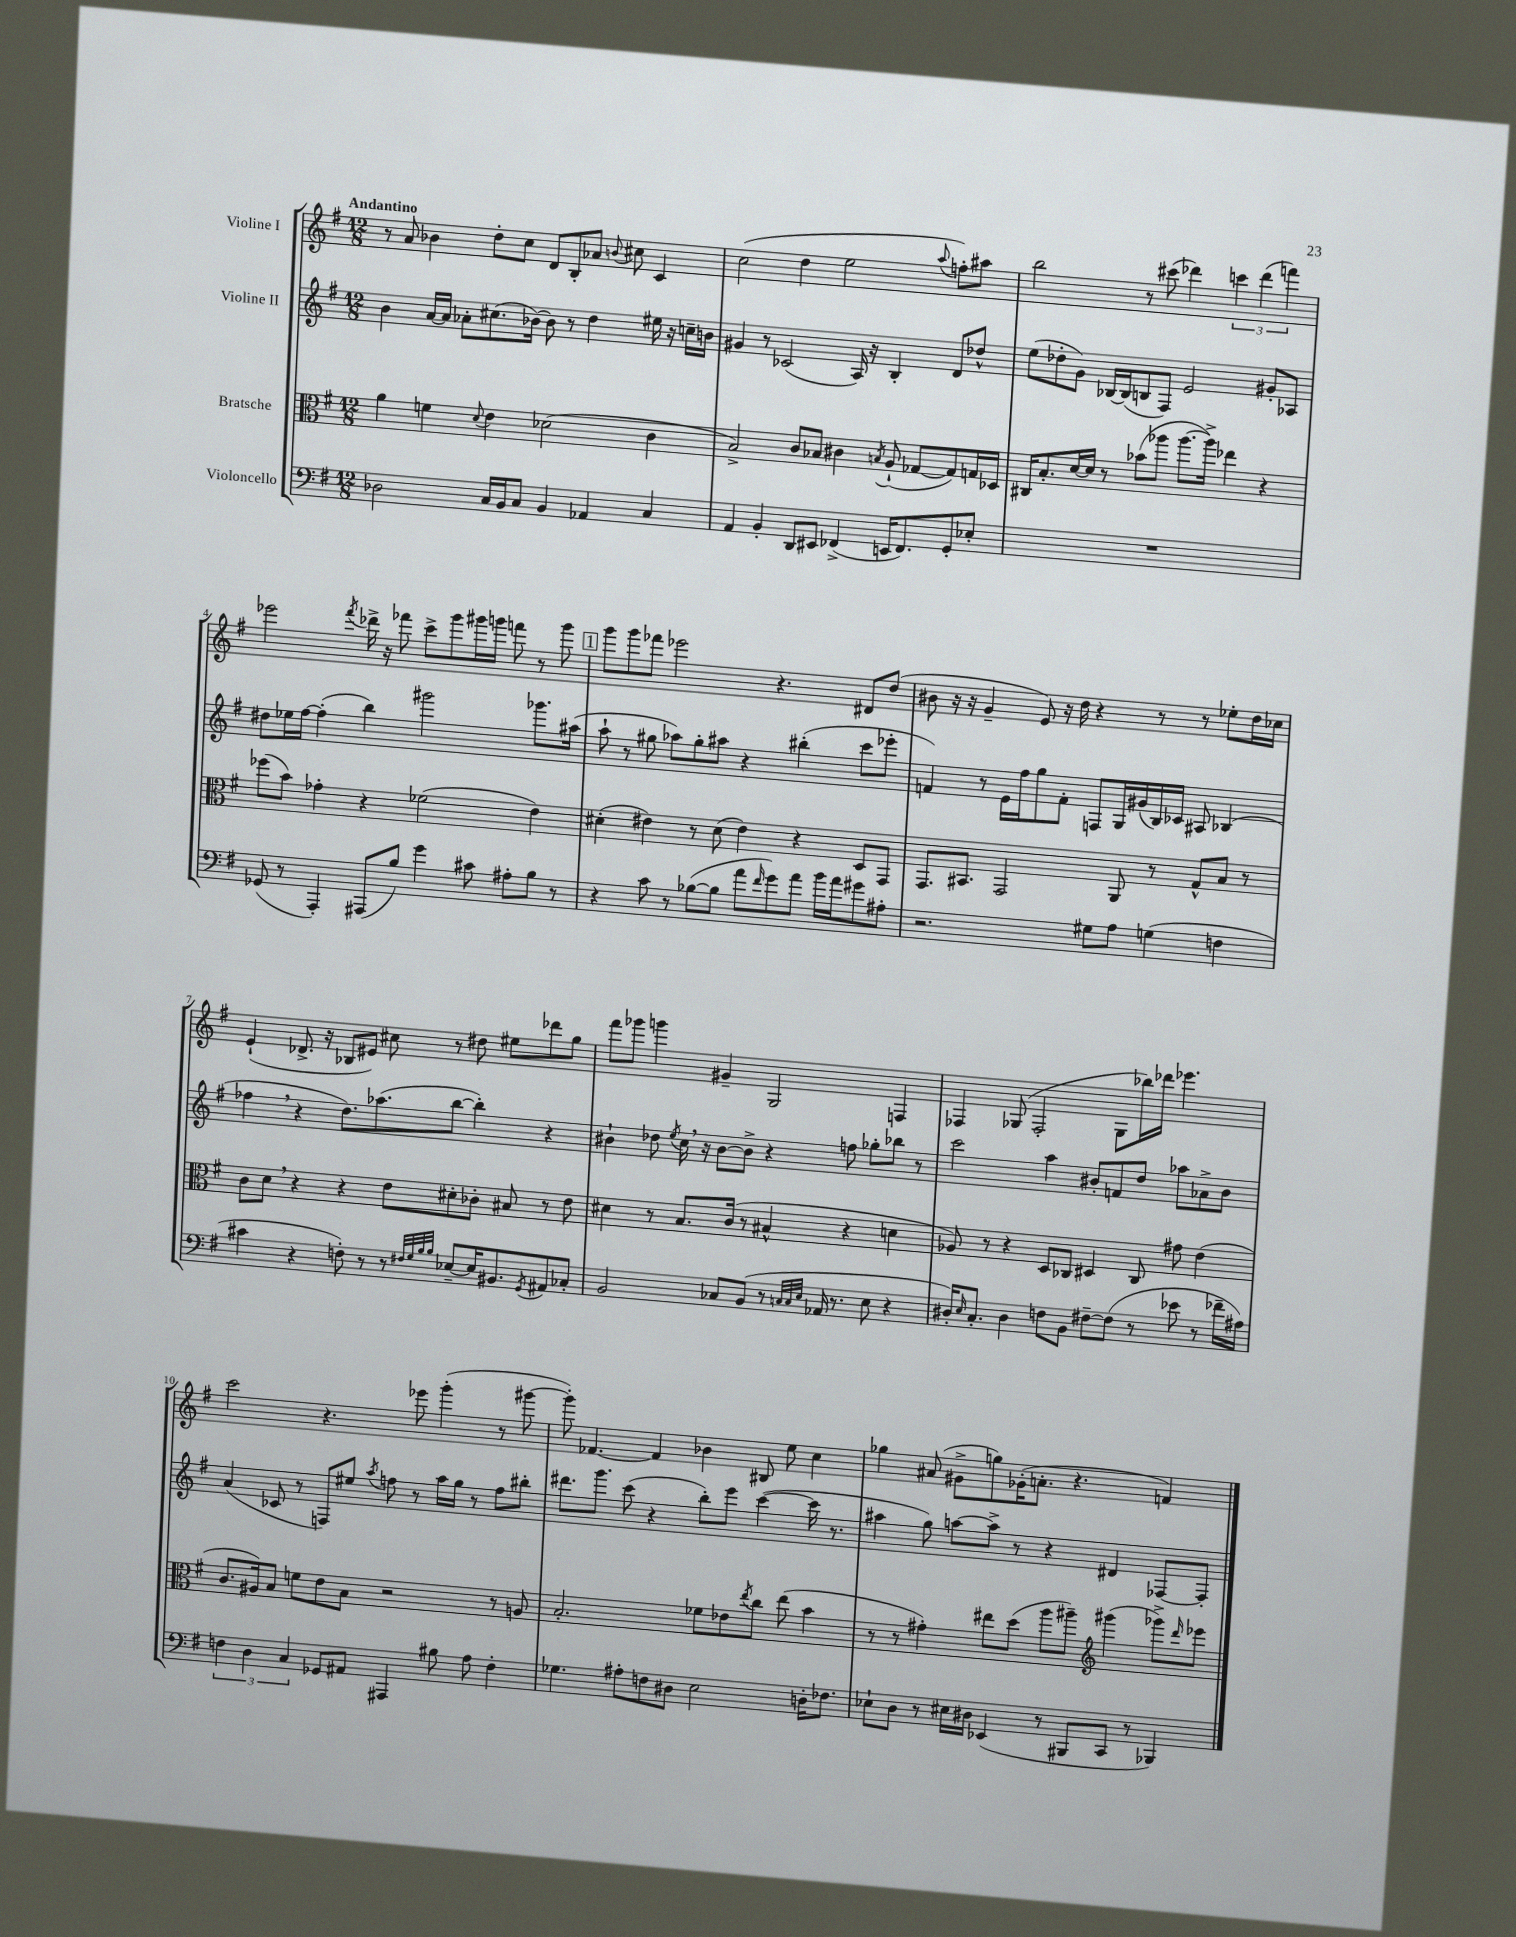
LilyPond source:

<<
\new StaffGroup <<
\new Staff = "s0" \with { instrumentName = "Violine I" } {
    \clef treble \key g \major \numericTimeSignature \time 12/8 \tempo "Andantino"
    r8 a'8 bes'4 d''8-. c''8 d'8 b8-. aes'8 \appoggiatura { b'8 } cis''8 c'4 |
    c''2( d''4 e''2 \appoggiatura { a''8 } f''8-.) ais''8 |
    b''2 r8 cis'''8( des'''4) \tuplet 3/2 { c'''4 des'''4( f'''4) } |
    ees'''2 \acciaccatura { fis'''8 } des'''16-> r16 fes'''8 c'''8-> g'''8 gis'''16 g'''16 f'''8 r8 g'''8 |
    \mark \markup { \box "1" } g'''8 g'''8 fes'''8 ees'''2 r4. dis'8 d''8( |
    bis'8 r16 r16 g'4-- e'8) r16 d''16 r4 r8 r8 ees''8-. d''16 ces''16 |
    e'4-!( des'8.-> r16 bes8 eis'8) cis''8 r8 dis''8 eis''8 des'''8 g''8 |
    fis'''8 ges'''8 g'''4 gis'4-- g2 f4 |
    fes4 ges8( fes2-. ges8 bes''16) des'''16 ees'''4. |
    c'''2 r4. ees'''8 g'''4-.( r8 gis'''8~ |
    gis'''8-.) fes'4.~ fes'4 bes'4 bis8 e''8 c''4 |
    ges''4 ais'8( gis'8-> g''8) ges'16-.( a'8.-. r4. f'4) \bar "|." |
}
\new Staff = "s1" \with { instrumentName = "Violine II" } {
    \clef treble \key g \major \numericTimeSignature \time 12/8
    b'4 a'16~ a'16 aes'8-. cis''8.( bes'16~) bes'8 r8 d''4 eis''16 r16 c''16-- b'16 |
    gis'4 r8 ces'2( a16) r16 b4-. d'8 des''8-^ |
    e''8( des''8-. g'8) bes16~ bes16( b8 fis8) e'2 gis'8-. aes8 |
    dis''8 ees''16 fis''16~ fis''4-.( b''4) gis'''2 ges'''8. ais''16( |
    \mark \markup { \box "1" } a''8-! r8 gis''8 aes''8) gis''8-. ais''8 r4 bis''4-.( c'''8 ees'''8-. |
    f'4) r8 e'16 fis''16 g''8 f'8-. f8 g16 gis'16( b16) ces'16 ais8 bes4( |
    fes''4 \breathe r4 d''8.) aes''8.( b''8~ b''4-.) r4 |
    bis'4-! des''8 \acciaccatura { e''8 } c''16 \breathe r16 bis'8~ bis'8-> r4 f''8 ges''8-. bes''8 r8 |
    c'''2 a''4 bis'8-. f'8 d''8 aes''8 aes'8-> bis'8 |
    a'4( ces'8 r8 f8) eis''8 \acciaccatura { a''8 } f''8 r8 a''16 g''16 r8 f''8 bis''8-. |
    dis'''8. g'''8. c'''8( r4 b''8-.) e'''8 c'''4~( c'''16 r8. |
    ais''4 g''8) a''8~ a''8-> r8 r4 dis'4 fes8~ fes8-. \bar "|." |
}
\new Staff = "s2" \with { instrumentName = "Bratsche" } {
    \clef alto \key g \major \numericTimeSignature \time 12/8
    a'4 f'4 \appoggiatura { d'8 } e'4 des'2( c'4 |
    b2->) c'8 bes8 cis'4 \acciaccatura { b8 } a8-!( ges8~ ges8) g16 des16 |
    cis16 b8.-. d'16~ d'16 r8 bes'8( aes''8 aes''8.~ aes''16->) ees''4 r4 |
    fes''8( b'8) ges'4-. r4 fes'2( e'4) |
    \mark \markup { \box "1" } dis'4-.( eis'4) r8 dis'8( eis'4) r4 d8 g,8 |
    g,8. bis,8. g,2 a,8 r8 g8-^ b8 r8 |
    c'8 d'8 \breathe r4 r4 e'8 dis'8-. ces'8-. bis8 r8 e'8 |
    dis'4 r8 b8. c'16( r8 bis4-^ r4 d'4 |
    aes8) r8 r4 d8 ces8 dis4 ces8 gis'8 e'4( |
    c'8. ais16) b8 f'8 e'8 b8 r2 r8 a8 |
    b2.-. fes'8 ees'8 \acciaccatura { e''8 } c''8 e''8( b'4 |
    r8 r8 gis'4-.) eis''8 d''8( a''8 ais''8--) \clef treble gis'''4( ges'''8->) \grace { d'''16 } ees'''8 \bar "|." |
}
\new Staff = "s3" \with { instrumentName = "Violoncello" } {
    \clef bass \key g \major \numericTimeSignature \time 12/8
    des2 c16 b,16 c8 b,4 aes,4 c4 |
    a,4 b,4-. d,8 eis,8 fes,4->( e,16 fes,8.) g,8-. ees8-. |
    R1. |
    ges,8( r8 a,,4-.) ais,,8( b8) g'4 cis'8 ais8-. b8 r8 |
    \mark \markup { \box "1" } r4 c'8 r8 bes8~( bes8 a'8 \grace { fis'16 } g'8) a'8 b'16 a'16 gis'8 ais8-. |
    r2. gis8 a8 g4( f4 |
    cis'4 r4 f8-.) r8 r8 \grace { fis32 g32 b32 b32 } ees8~-- ees16 bis,8. \acciaccatura { g,8 } ais,8 ces8-. |
    b,2 ces8 b,8( r8 \grace { c32 c32 e32 } aes,16 r8. e8 r4 |
    dis16-.) \grace { e16 } c8.-. dis4 f8 b,8 fis8~-- fis8( r8 ees'8 r8 fes'16-- ais16) |
    \tuplet 3/2 { f4 d4 c4 } ges,8 ais,8 ais,,4 bis8 a8 f4-. |
    ges4. ais8-. f8 dis8 e2 d16-. fes8. |
    ees8-! d8 r8 eis16 dis16 ees,4( r8 bis,,8 c,8 r8 bes,,4) \bar "|." |
}
>>
>>
